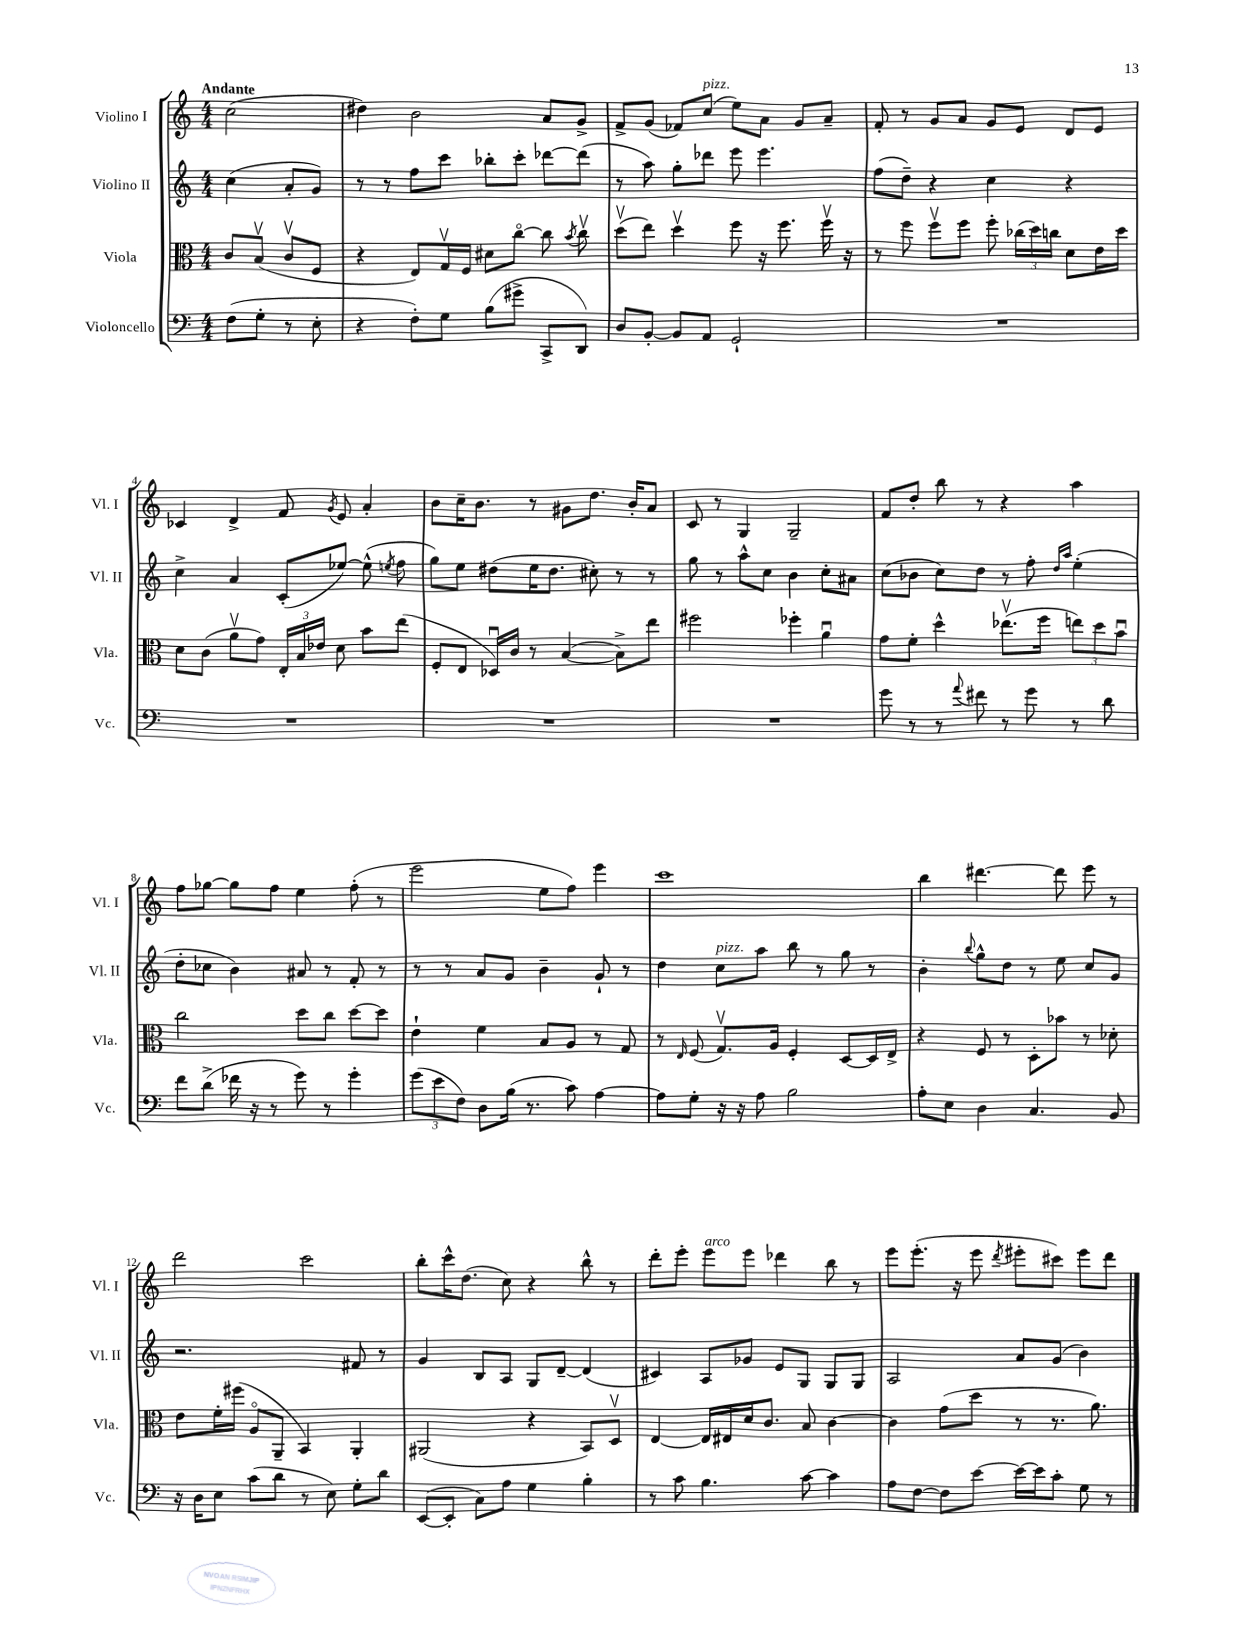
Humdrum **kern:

**kern	**kern	**kern	**kern
*staff4	*staff3	*staff2	*staff1
*clefF4	*clefC3	*clefG2	*clefG2
*k[]	*k[]	*k[]	*k[]
*M4/4	*M4/4	*M4/4	*M4/4
(8F	8c	(4cc	(2cc
8G'	(8Bv	.	.
8r	8cv	8a'	.
8E'	8F	8g)	.
=	=	=	=
4r	4r	8r	4dd#)
.	.	8r	.
8F')	8E)	8ff	2b
8G	16Gv	8ccc	.
.	16F	.	.
(8B	8d#	8bb-'	.
8g#^	[8cco	8ccc'	.
8CC^	8cc]	[8ddd-	8a
.	8qb	.	.
8DD)	8ccv	(8ddd-]	8g^
=	=	=	=
8D	(8ddv	8r	8f^
[8BB'	8ee)	8aa)	(8g
8BB]	4ddv	8gg'	8f-)
8AA	.	8ddd-	(8cc
2GG`	8ff	8eee	8ee)
.	16r	4.eee	8a
.	8.ff	.	.
.	.	.	8g
.	16ffv	.	8a~
.	16r	.	.
=	=	=	=
1r	8r	(8ff	8f'
.	8ff	8dd~)	8r
.	8ffv	4r	8g
.	8ff	.	8a
.	8ff'	4cc	8g
.	(24cc-	.	8e
.	24dd)	.	.
.	24cc	.	.
.	8d	4r	8d
.	16e	.	8e
.	16dd	.	.
=	=	=	=
1r	8d	4cc^	4c-
.	(8c	.	.
.	8av	4a	4d^
.	8g)	.	.
.	24E'	(8c'	8f
.	24B	.	.
.	24e-	.	.
.	.	.	8qg
.	8d	[8ee-)	8e
.	8b	(8ee-^^]	4a'
.	.	8qee	.
.	(8ee	8ff	.
=	=	=	=
1r	8F'	8gg)	8b
.	8E	8ee	16cc~
.	.	.	8.b
.	16D-u)	(8dd#	.
.	16c	.	.
.	8r	16ee	8r
.	.	8.dd#	.
.	([4B	.	8g#
.	.	8cc#')	8.dd
.	8B^])	8r	.
.	.	.	16b'
.	8ee	8r	8a
=	=	=	=
1r	2ff#	8gg	8c
.	.	8r	8r
.	.	8aa^^	4G
.	.	8cc	.
.	4ff-'	4b	2G~
.	4au	8cc'	.
.	.	8a#	.
=	=	=	=
8g	8g	(8cc	8f
8r	8f'	8b-	8dd'
8r	4dd^^	8cc)	8bb
8qqa	.	.	.
8f#	.	8dd	8r
8r	(8.ee-v	8r	4r
8g	.	8ff'	.
.	16ff	.	.
.	.	16qqdd	.
.	.	16qqaa	.
8r	12ee)	(4ee'	4aa
.	12dd	.	.
8d	.	.	.
.	12bu	.	.
=	=	=	=
8f	2cc	8dd'	8ff
(8d^	.	8cc-	[8gg-
16f-	.	4b)	8gg-]
16r	.	.	.
8r	.	.	8ff
8g)	8dd	8a#	4ee
8r	8cc	8r	.
4g'	[8dd	8f'	(8ff'
.	8dd]	8r	8r
=	=	=	=
(12g	4e`	8r	2eee
12e	.	.	.
.	.	8r	.
12F)	.	.	.
8D	4f	8a	.
(16B	.	8g	.
8.r	.	.	.
.	8B	4b~	8ee
8c)	8A	.	8ff)
[4A	8r	8g`	4eee
.	8G	8r	.
=	=	=	=
8A]	8r	4dd	1ccc
.	16qqE	.	.
8G'	(8F	.	.
16r	8.Gv)	8cc	.
16r	.	.	.
8A	.	8aa	.
.	16A	.	.
2B	4F'	8bb	.
.	.	8r	.
.	[8D	8gg	.
.	16D]	8r	.
.	16E^	.	.
=	=	=	=
8A'	4r	4b'	4bb
8E	.	.	.
.	.	8qqbb	.
4D	8F	8gg^^	[4.ddd#
.	8r	8dd	.
4.C	8D'	8r	.
.	8b-	8ee	8ddd#]
.	8r	8cc	8eee
8BB	8d-'	8g	8r
=	=	=	=
16r	8e	2.r	2ddd
16D	.	.	.
8E	16f'	.	.
.	(16ff#	.	.
(8c	8Ao	.	.
8d	8AA~	.	.
8r	4BB)	.	2ccc
8E)	.	.	.
8G'	4AA'	8f#	.
8d	.	8r	.
=	=	=	=
([8EE	(2AA#	4g	8bb'
8EE']	.	.	16ccc^^
.	.	.	(8.dd
8C)	.	8B	.
8A	.	8A	8cc)
4G	4r	8G	4r
.	.	[8d~	.
4B'	8BB)	(4d]	8bb^^
.	8Dv	.	8r
=	=	=	=
8r	[4E	4c#)	8ddd'
8c	.	.	8eee'
4.B	16E]	8A	8eee
.	16E#	.	.
.	16d	8g-	8eee
.	8.c	.	.
.	.	8e	4ddd-
[8c	8B	8G	.
4c]	[4c	8G	8bb
.	.	8G	8r
=	=	=	=
8A	4c]	2A	8eee
[8F	.	.	(8.eee'
8F]	(8g	.	.
.	.	.	16r
[8e	8dd	.	8eee
.	.	.	8qddd
16e_	8r	8a	8eee#'
16e]	.	.	.
8c'	8.r	(8g	8ccc#)
8G	.	4b)	8eee#
.	8.a)	.	.
8r	.	.	8ddd
==	==	==	==
*-	*-	*-	*-
